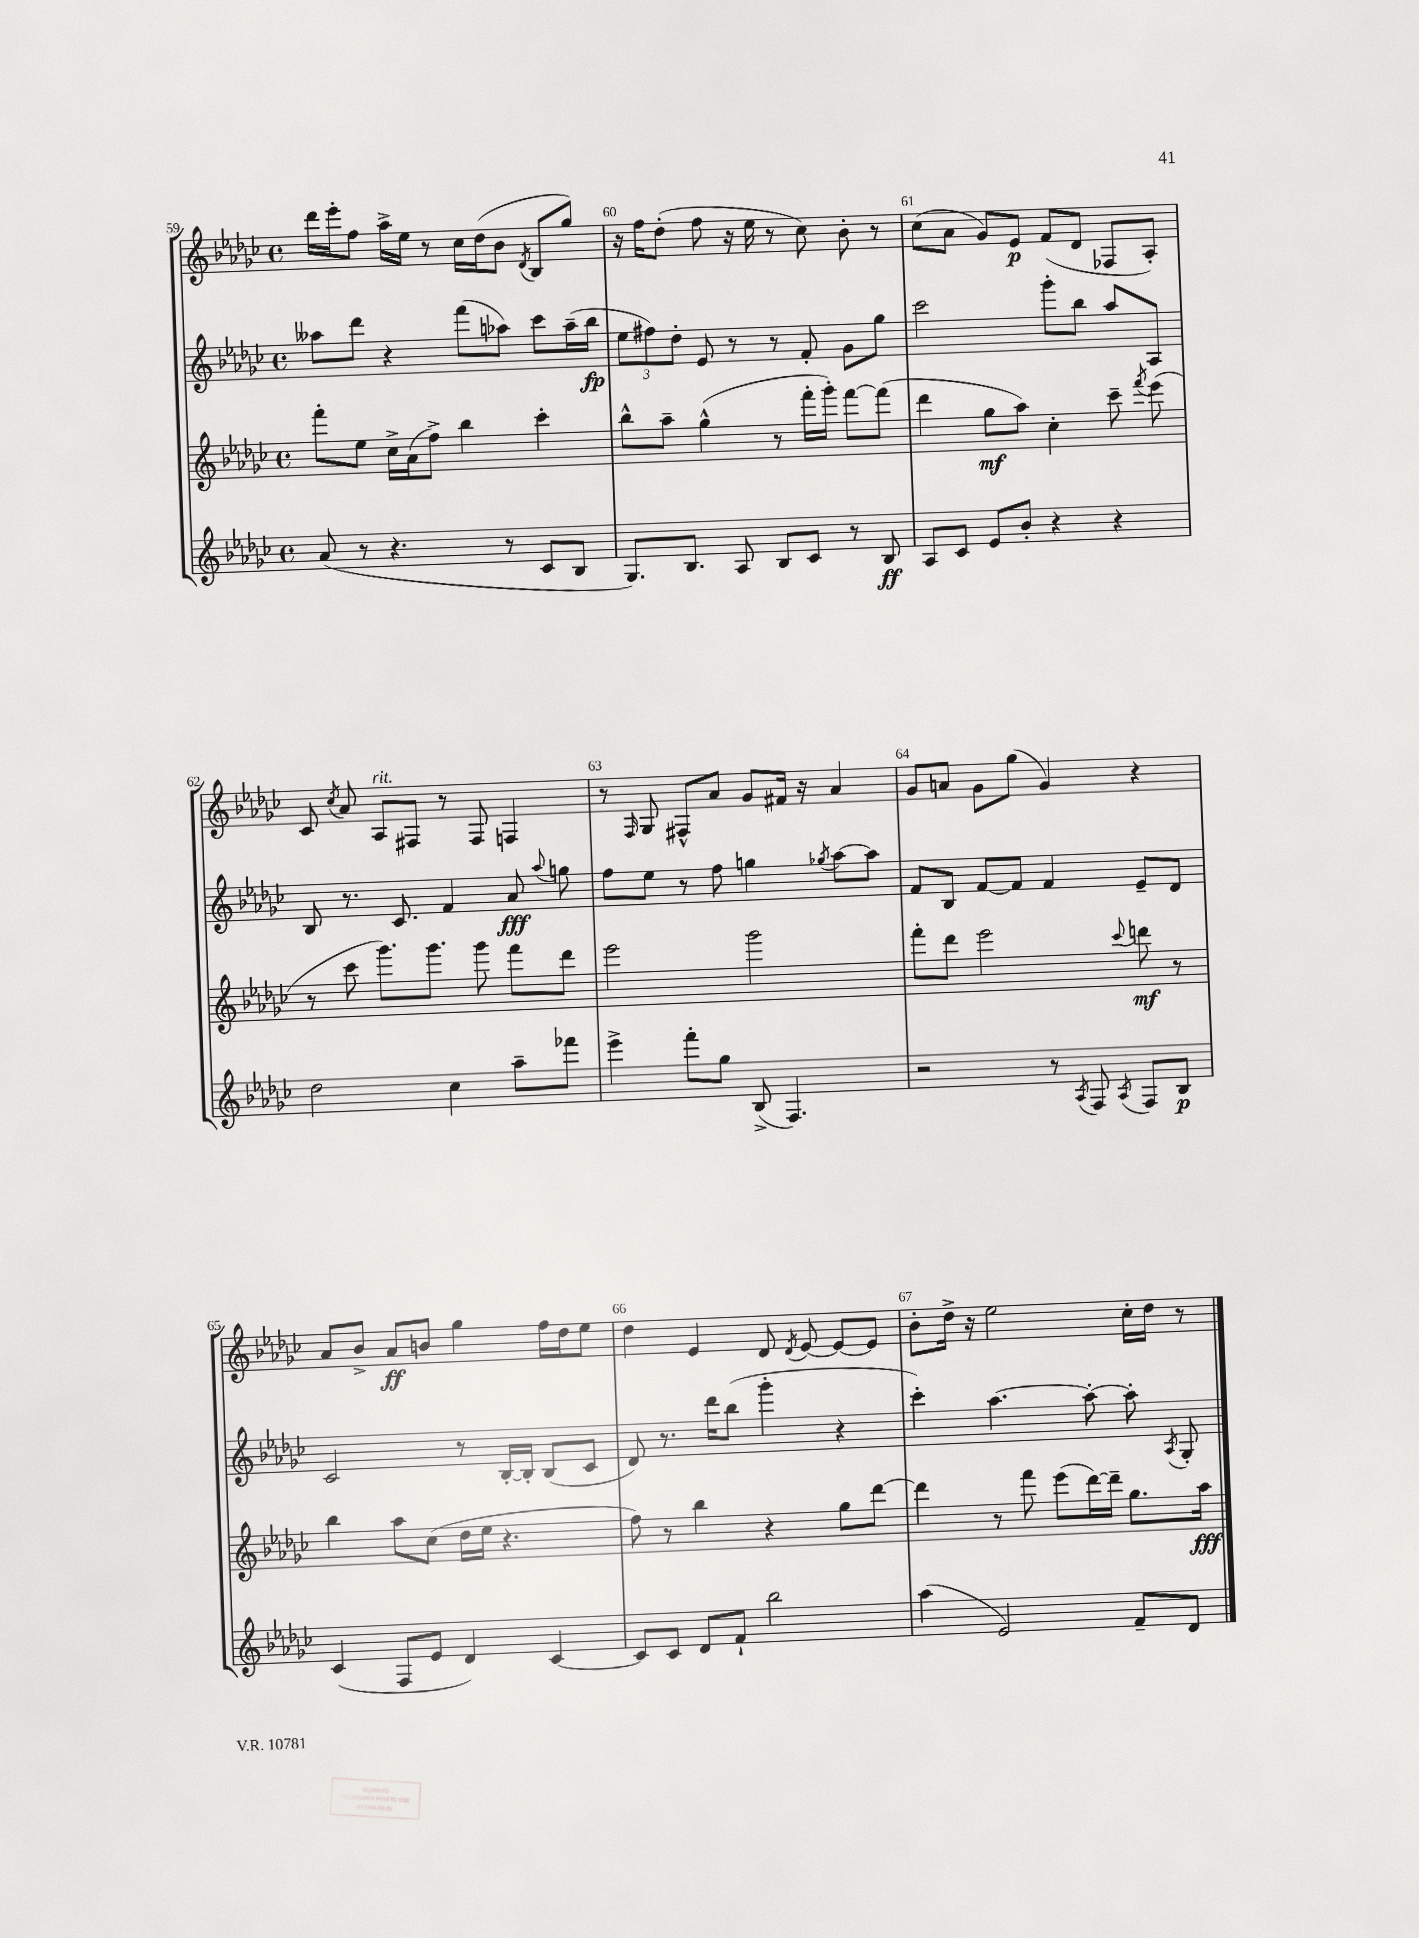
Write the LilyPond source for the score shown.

<<
\new StaffGroup <<
\new Staff = "s0" {
    \clef treble \key ges \major \defaultTimeSignature \time 4/4
    \autoBeamOff des'''16[ ees'''16-. f''8] aes''16[-> ees''16] r8 ces''16[ des''16( bes'8] \acciaccatura { des'8 } bes8[ ges''8]) |
    r16 f''16[ des''8]-.( f''8 r16 ees''16 r8 ces''8) bes'8-. r8 |
    ces''8[( aes'8] ges'8[) ees'8]\p f'8[( des'8] fes8[ aes8]-.) |
    ces'8 \acciaccatura { ces''8 } aes'8 aes8[^\markup { \italic "rit." } fis8] r8 fis8 f4 |
    r8 \grace { f16 } ges8 fis8[-^ aes'8] ges'8[ fis'16] r16 aes'4 |
    ges'8[ a'8] ges'8[ ges''8]( ges'4) r4 |
    aes'8[ bes'8]-> aes'8[\ff b'8] ges''4 f''16[ des''16 ees''8] |
    des''4 ees'4 des'8 \acciaccatura { des'8 } ees'8~ ees'8[~ ees'8] |
    bes'8[-. des''16]-> r16 ees''2 ces''16[-. des''16] r8 \bar "|." |
}
\new Staff = "s1" {
    \clef treble \key ges \major \defaultTimeSignature \time 4/4
    \autoBeamOff aeses''8[ des'''8] r4 f'''8[( aes''8]) ces'''8[ aes''16--( bes''16]\fp |
    \tuplet 3/2 { ees''8[ fis''8) des''8]-. } ees'8 r8 r8 f'8-. ges'8[ ges''8] |
    ces'''2 ges'''8[-. bes''8] aes''8[ aes8] |
    bes8 r8. ces'8. f'4 aes'8\fff \appoggiatura { aes''8 } g''8 |
    f''8[ ees''8] r8 f''8 g''4 \acciaccatura { ges''8 } aes''8[~ aes''8] |
    f'8[ bes8] f'8[~ f'8] f'4 ees'8[-- des'8] |
    ces'2 r8 bes16[~-. bes16]-. bes8[( ces'8] |
    des'8) r8. des'''16[ bes''8]( ges'''4-. r4 |
    ces'''4-.) aes''4.~ aes''8~-. aes''8-. \acciaccatura { aes8 } ges8-. \bar "|." |
}
\new Staff = "s2" {
    \clef treble \key ges \major \defaultTimeSignature \time 4/4
    \autoBeamOff f'''8[-. ees''8] ces''16[-> aes'16( f''8]->) bes''4 ces'''4-. |
    bes''8[-^ aes''8]-- ges''4-^( r8 f'''16[-. ges'''16]-.) f'''8[~ f'''8]( |
    des'''4 ges''8[\mf aes''8]) ces''4-. ces'''8-- \acciaccatura { f'''8 } ees'''8( |
    r8 ces'''8 ges'''8.[) ges'''8.] ges'''8 f'''8[ des'''8] |
    ees'''2 ges'''2 |
    f'''8[-. des'''8] ees'''2 \appoggiatura { ces'''8 } d'''8\mf r8 |
    bes''4 aes''8[ ces''8]( des''16[ ees''16] r4. |
    f''8) r8 bes''4 r4 ges''8[ des'''8]~ |
    des'''4 r8 f'''8 ees'''8[( des'''16~) des'''16]-- ges''8.[ aes''16]\fff \bar "|." |
}
\new Staff = "s3" {
    \clef treble \key ges \major \defaultTimeSignature \time 4/4
    \autoBeamOff aes'8( r8 r4. r8 ces'8[ bes8] |
    ges8.[) bes8.] aes8 bes8[ ces'8] r8 bes8\ff |
    aes8[ ces'8] ees'8[ bes'8]-. r4 r4 |
    des''2 ces''4 aes''8[-- fes'''8] |
    ees'''4-> f'''8[-. ges''8] bes8->( f4.) |
    r2 r8 \acciaccatura { aes8 } f8 \acciaccatura { aes8 } f8[ bes8]\p |
    ces'4( f8[ ees'8] des'4) ces'4~ |
    ces'8[ ces'8] des'8[ f'8]-! bes''2 |
    aes''4( ees'2) f'8[-- des'8] \bar "|." |
}
>>
>>
\layout { \context { \Score currentBarNumber = #59 \override BarNumber.break-visibility = ##(#f #t #t) barNumberVisibility = #all-bar-numbers-visible } }
